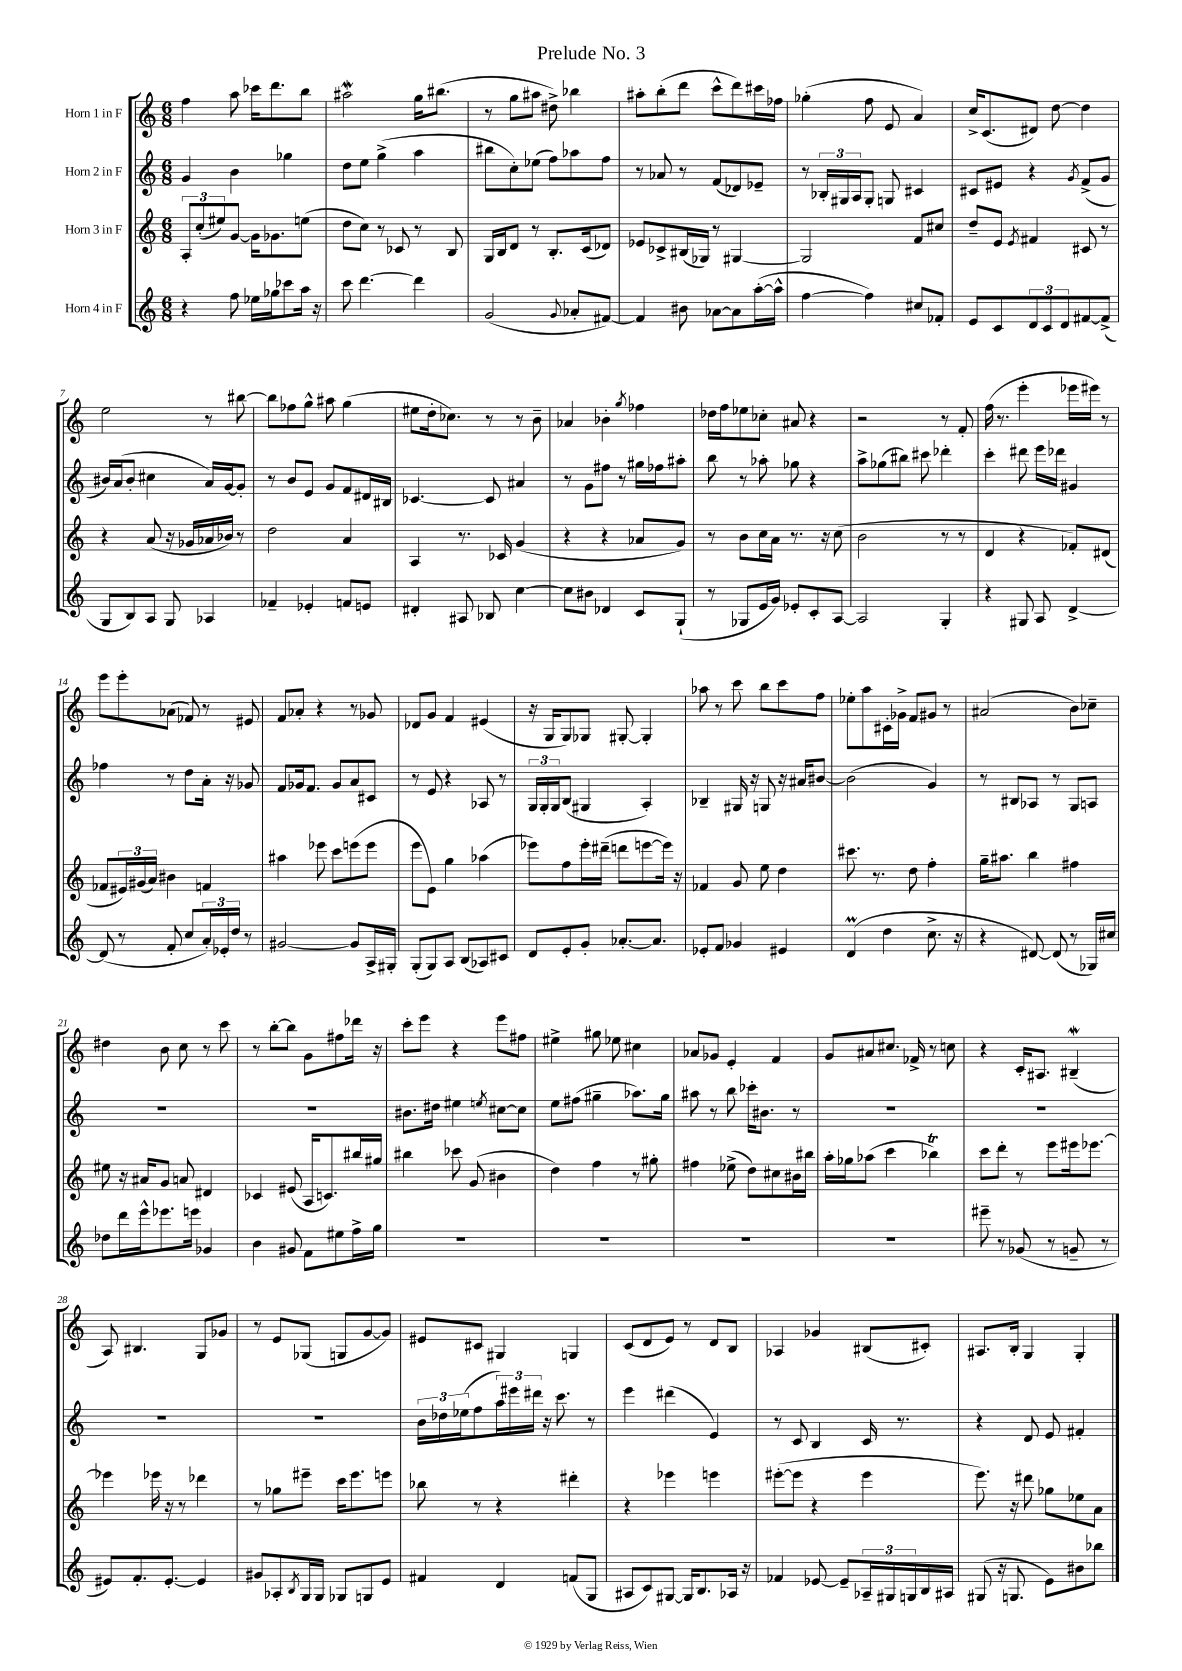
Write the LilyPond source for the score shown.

\header { title = "Prelude No. 3" }
<<
\new StaffGroup <<
\new Staff = "s0" \with { instrumentName = "Horn 1 in F" } {
    \clef treble \key c \major \numericTimeSignature \time 6/8
    f''4 a''8 ces'''16 d'''8. b''8 |
    ais''2\mordent g''16 bis''8.( |
    r8 g''8 ais''8 dis''8->) bes''4 |
    ais''8-. b''8-.( d'''8 c'''8-^ d'''8) cis'''16 fes''16 |
    ges''4-.( f''8 e'8 a'4) |
    c''16-> c'8.( dis'8) d''8~ d''4 |
    e''2 r8 bis''8~ |
    bis''8 fes''8 g''8-^ ais''8 g''4( |
    eis''8 d''16-. ces''8.) r8 r8 b'8-- |
    aes'4 bes'4-. \acciaccatura { g''8 } fes''4 |
    des''16 f''16 ees''8 ces''8-. ais'8 r4 |
    r2 r8 f'8-. |
    f''16( r8. e'''4-. ees'''16 eis'''16) r8 |
    e'''8 e'''8-. aes'8( fes'8) r8 eis'8 |
    f'8 aes'8-. r4 r8 ges'8 |
    des'8 g'8 f'4 eis'4( |
    r16 g16 g8) ges8 gis8~-. gis4-. |
    aes''8 r8 c'''8 b''8 c'''8 f''8 |
    ees''8-. a''8 cis'16-. ges'16-> f'8 gis'8 r8 |
    ais'2( b'8) ces''8-- |
    dis''4 b'8 c''8 r8 c'''8 |
    r8 b''8~-. b''8 g'8 fis''8 des'''16 r16 |
    c'''8-. e'''8 r4 e'''8 fis''8 |
    eis''4-> gis''8 ees''8 cis''4 |
    aes'8 ges'8 e'4-. f'4 |
    g'8 ais'8 cis''8. fes'16-> r8 c''8 |
    r4 c'16-. ais8. bis4--\mordent( |
    a8) bis4. g8 ges'8 |
    r8 e'8 ges8( g8 g'8~ g'8) |
    eis'8 cis'8 gis4 g4 |
    c'8( d'8 e'8) r8 d'8 b8 |
    aes4 ges'4 bis8( cis'8-.) |
    ais8. b16-. g4 g4-. \bar "|." |
}
\new Staff = "s1" \with { instrumentName = "Horn 2 in F" } {
    \clef treble \key c \major \numericTimeSignature \time 6/8
    g'4 b'4 ges''4 |
    d''8 e''8 g''4->( a''4 |
    bis''8 c''8-.) ees''8( f''8) aes''8 f''8 |
    r8 aes'8 r8 f'8( des'8) ees'8-- |
    r8 \tuplet 3/2 { bes16-. gis16 a16 } gis8-. g8 cis'4 |
    cis'8 eis'8 r4 \acciaccatura { g'8 } f'8->( g'8 |
    bis'16) a'16( bis'8-. cis''4 a'16) g'16~ g'8-. |
    r8 b'8 e'8 g'8 f'8 dis'16 bis16 |
    ces'4.~ ces'8 ais'4 |
    r8 g'8 fis''8 r8 gis''16 fes''16 ais''8-. |
    b''8 r8 aes''8-. ges''8 r4 |
    a''8-> ges''8( bis''8) cis'''8 des'''4-. |
    c'''4-. dis'''8 e'''16 des'''16 gis'4 |
    fes''4 r8 d''8 a'16-. r16 ges'8 |
    f'8 ges'16 f'8. ges'8 a'8 cis'8 |
    r8 e'8 r4 aes8 r8 |
    \tuplet 3/2 { g16 g16-. g16 } b8( gis4 a4-.) |
    bes4-- gis16 r16 g8 r16 ais'16 bis'8~ |
    bis'2( g'4) |
    r8 bis8 aes8 r8 g8 a8 |
    R2. |
    R2. |
    bis'8. dis''16 eis''4 \acciaccatura { e''8 } cis''8~ cis''8 |
    e''8 fis''8( gis''4-- aes''8.) gis''16 |
    ais''8 r8 b''8 ces'''16-. bis'8. r8 |
    R2. |
    R2. |
    R2. |
    R2. |
    \tuplet 3/2 { b'16 des''16 ees''16( } f''8 \tuplet 3/2 { a''16) eis'''16 dis'''16 } r16 c'''8. r8 |
    e'''4 dis'''4( e'4) |
    r8 c'8 b4 c'16 r8. |
    r4 d'8 e'8 fis'4-. \bar "|." |
}
\new Staff = "s2" \with { instrumentName = "Horn 3 in F" } {
    \clef treble \key c \major \numericTimeSignature \time 6/8
    \tuplet 3/2 { a8-. c''8-.( eis''8) } g'8~ g'16 ges'8. e''8( |
    d''8 c''8) r8 ces'8 r8 b8 |
    g16 b16 d'8 r8 b8.-. c'16( des'8) |
    ees'8 ces'8-> bis16( ges16) r8 gis4~ |
    gis2 f'8 cis''8 |
    d''8-- e'8 \acciaccatura { e'8 } fis'4 cis'8 r8 |
    r4 a'8( r16 ges'16 aes'16 bes'16) r8 |
    d''2 a'4 |
    a4 r8. ces'16 g'4( |
    r4 r4 aes'8 g'8) |
    r8 b'8 c''16 a'16 r8. r16 c''8( |
    b'2 r8 r8 |
    d'4 r4 fes'8-.) dis'8( |
    fes'8 \tuplet 3/2 { eis'16) gis'16( a'16) } bis'4 f'4 |
    ais''4 ees'''8 c'''8 e'''8( e'''8 |
    e'''8 e'8) g''4 aes''4( |
    ees'''8) f''8 ees'''16-. dis'''16--( d'''8 e'''8~ e'''16) r16 |
    fes'4 g'8 e''8 d''4 |
    cis'''8. r8. d''8 f''4-. |
    g''16-- ais''8. b''4 fis''4 |
    eis''8 r16 ais'16 g'8 a'8 dis'4 |
    ces'4 eis'8( a16 c'8.) bis''16 gis''16 |
    bis''4 ces'''8 g'8( bis'4 |
    d''4) f''4 r8 gis''8-. |
    fis''4 ees''8->( d''8) cis''8 bis'16 bis''16 |
    a''16-. ges''16 aes''8( c'''4 bes''4\trill) |
    c'''8 d'''8-. r8 e'''8 eis'''16 ees'''8.~ |
    ees'''4 ees'''16 r16 r8 des'''4 |
    r8 ges''8 eis'''8-- c'''16 eis'''8. e'''8 |
    bes''8 r8 r4 dis'''4-. |
    r4 ees'''4 e'''4 |
    eis'''8~-.( eis'''8 r4 eis'''4 |
    e'''8.) r16 dis'''8 ges''8 ees''8 a'8 \bar "|." |
}
\new Staff = "s3" \with { instrumentName = "Horn 4 in F" } {
    \clef treble \key c \major \numericTimeSignature \time 6/8
    r4 f''8 ees''16 ges''16 ces'''8 a''16 r16 |
    c'''8 d'''4.~ d'''4 |
    g'2( \appoggiatura { g'8 } aes'8-. fis'8~) |
    fis'4 bis'8 aes'8~ aes'8 a''16~-.( a''16-^ |
    f''4~ f''4) cis''8 fes'8-. |
    e'8 c'8 \tuplet 3/2 { d'8 c'8 d'8 } fis'8~ fis'8->( |
    g8 b8) a8 g8 aes4 |
    fes'4-- ees'4-. f'8 e'8 |
    dis'4-. ais8 bes8 c''4~ |
    c''8 bis'8 des'4 c'8 g8-!( |
    r8 ges8 e'16 g'16) ees'8-. c'8-. a8~ |
    a2 g4-. |
    r4 gis8 a8 d'4~-> |
    d'8( r8 f'8-. c''8 \tuplet 3/2 { a'16-.) ees'16-. d''16 } r8 |
    gis'2~ gis'8 a16-> gis16-. |
    g8-.( g8) a8 b8( aes8) cis'8 |
    d'8 e'8-. g'8-. aes'8.~-. aes'8. |
    ees'8-. f'8 ges'4 eis'4 |
    d'4\prall( d''4 c''8.-> r16 |
    r4 dis'8~) dis'8( r8 ges16) cis''16 |
    des''8 d'''16 e'''16-^ ees'''8. e'''16 ges'4 |
    b'4 gis'8 f'8 eis''8 f''16-> g''16 |
    R2. |
    R2. |
    R2. |
    R2. |
    eis'''8-- r8 ges'8( r8 g'8-- r8 |
    eis'8) f'8.-. eis'8.~-. eis'4 |
    gis'8 aes8-. \acciaccatura { b8 } g16 g16 ges8 g8 e'8 |
    fis'4 d'4 f'8( g8 |
    ais8 c'8) gis8~ gis16 b8. aes16 r16 |
    fes'4 ees'8~ ees'8-- \tuplet 3/2 { aes16-- gis16 g16 } b16 ais16 |
    gis8( r16 g8. e'8) bis'8 bes''8 \bar "|." |
}
>>
>>
